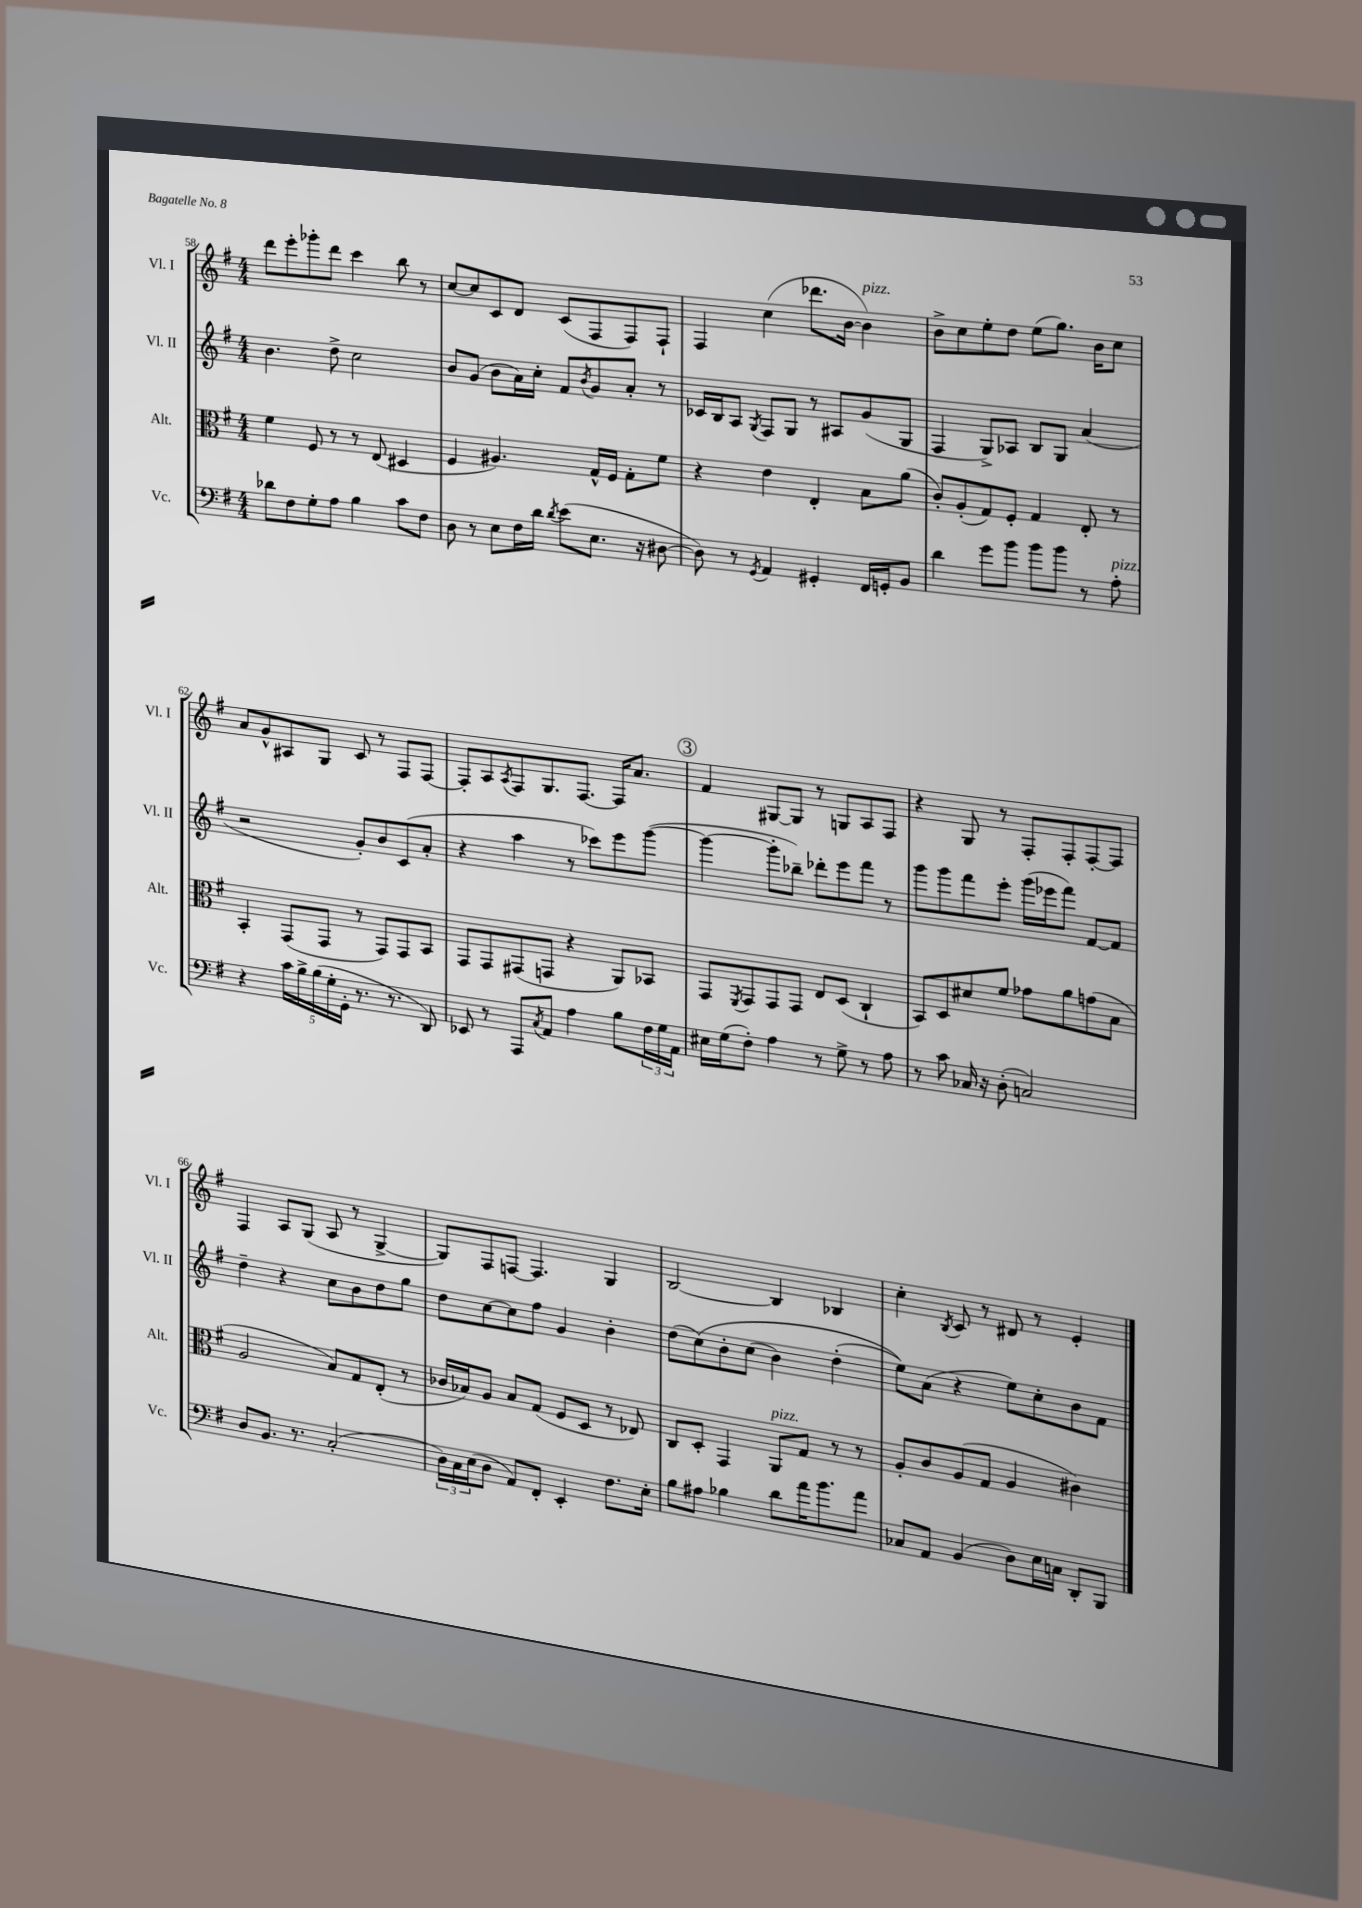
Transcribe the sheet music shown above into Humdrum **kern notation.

**kern	**kern	**kern	**kern
*part4	*part3	*part2	*part1
*staff4	*staff3	*staff2	*staff1
*I"Vc.	*I"Alt.	*I"Vl. II	*I"Vl. I
*I'Vc.	*I'Alt.	*I'Vl. II	*I'Vl. I
*clefF4	*clefC3	*clefG2	*clefG2
*k[f#]	*k[f#]	*k[f#]	*k[f#]
*M4/4	*M4/4	*M4/4	*M4/4
=58	=58	=58	=58
8d-X\L	4f#\	4.b\	8ddd\L
8F#\	.	.	8eee'\
8G'\	8F#/	.	8ggg-X'\
8A\J	8r	8dd^\	8ddd\J
4B\	8r	2cc\	4ccc\
.	(8E/	.	.
8c\L	4D#X/	.	8bb\
8F#\J	.	.	8r
=59	=59	=59	=59
8D\	4F#/	8b/L	[8cc/L
8r	.	(8g/J	8cc/]
8E\L	4.A#X/)	8b\L	8c/
16F#\L	.	16a\L)	8d/J
16d\JJ	.	16cc'\JJ	.
8qd/	.	.	.
(8e\L	.	8f#/L	(8c/L
.	.	8qb/	.
8.E\J	16G^^/LL	8g/	8F#/
.	16F#/JJ	.	.
.	8G'\L	8a'/J	8F#/)
16r	.	.	.
[8D#X\	8f#\J	8r	8F#`/J
=60	=60	=60	=60
8D#\])	4r	16c-X/LL	4F#/
.	.	16B/J	.
8r	.	8A/J	.
8qGG/	.	8qG/	.
4AA/	4e\	8F#/L	(4cc\
.	.	8G/J	.
4GG#X'/	4E'/	8r	8.ddd-X\L
.	.	8A#X/L	.
.	.	.	[16b\Jk
!	!	!	!LO:TX:a:i:t=pizz.
16FF#/LL	8B\L	(8g/	4b\])
16GGn'/J	.	.	.
8BB/J	(8a\J	8G/J	.
=61	=61	=61	=61
4d\	8c'/L)	4F#/	8b^\L
.	(8A'/	.	8cc\
8g\L	8G/)	8G^/L)	8ee'\
8b\J	8F#'/J	8A-X/J	8dd\J
8b\L	4G/	8B/L	(8ee\L
8b\J	.	8G/J	8.gg\J)
8r	8E'/	(4a/	.
.	.	.	16b\KL
!LO:TX:a:i:t=pizz.	!	!	!
8A'\	8r	.	8cc\J
!!LO:LB:g=z
=62	=62	=62	=62
4r	4BB'/	2r	8a/L
.	.	.	8g^^/
20c\LL	(8GG/L	.	8A#X/
20B^\	.	.	.
(20B\	.	.	.
.	8GG/J	.	8G/J
20G'\	.	.	.
20GG'\JJ	.	.	.
8.r	8r	8g'/L)	8c/
.	8GG/L)	8b/	8r
8.r	.	.	.
.	8GG/	(8c/	8F#/L
8DD/)	8BB/J	8a'/J	[8F#/J
=63	=63	=63	=63
8EE-X/	8GG/L	4r	8F#'/L]
8r	8GG/	.	8A/
.	.	.	8qA/
8AAA/L	(8GG#X/	4aa\	8F#/
8qC/	.	.	.
8AA/J	8GGn/J	.	8.G/
4A\	4r	8r	.
.	.	.	[8.F#/J
.	.	8ccc-X\L)	.
8B\L	8AA/L)	8eee\	16F#/KL]
.	.	.	8.a/J
24F#\L	8BB-X/J	([8ggg\J	.
24G\	.	.	.
24AA\JJ	.	.	.
!!LO:REH:place=s1:t=3
=64	=64	=64	=64
16E#X\LL	8GG/L	4ggg\_	4f#/
(16G\J	.	.	.
.	8qFF#/	.	.
8F#'\J)	8GG/	.	.
4A\	8GG/	8ggg'\L]	[8G#X/L
.	8GG/J	8bb-X~\J)	8G#/J]
8r	8E/L	8ddd-X'\L	8r
8G^\	(8D/J	8eee\	8Gn/L
8r	4C`/	8fff#\J	8A/
8A\	.	8r	8F#/J
=65	=65	=65	=65
8r	8BB/L)	8ggg\L	4r
8c\	8D/	8ggg\	.
16C-X/	8d#X/	8fff#\	8G/
16r	.	.	.
(8D'\	8f#/J	8eee'\J	8r
2Cn/)	8g-X\L	(16ggg\LL	8F#'/L
.	.	16eee-X\J	.
.	8a\	8fff#\J)	8F#'/
.	(8gn\	[8f#/L	[8F#'/
.	8B\J	8f#/J]	8F#/J]
!!LO:LB:g=z
=66	=66	=66	=66
8D/L	2A/	4dd~\	4F#/
8.BB/J	.	.	.
.	.	4r	8A/L
8.r	.	.	.
.	.	.	(8G/J
(2C'/	8B/L)	8cc\L	8A/
.	8G/	8b\	8r
.	(8E'/J	8dd\	[4G^/
.	8r	8gg\J	.
=67	=67	=67	=67
24D\LL)	16c-X/LL	8dd\L	8G/L])
24C\	.	.	.
.	16B-X/J)	.	.
(24E\J	.	.	.
8D\J	8A/J	[8cc\	8F#/
8AA/L)	8B-/L	8cc\]	[8Fn/J
8FF#'/J	(8G/J	8ff#\J	4.F/]
4EE'/	8F#/L	4g/	.
.	8D/J	.	.
8.F#\L	8r	4b'\	4G/
.	8E-X/)	.	.
16E'\Jk	.	.	.
=68	=68	=68	=68
8B\L	8C/L	(8dd\L	[2B/
8A#X\J	8D'/J	(8cc\)	.
4B-X\	4GG/	8b'\	.
.	.	(8cc\J	.
!	!LO:TX:a:i:t=pizz.	!	!
8d\L	8AA/L	4b\)	4B/]
16a\K	8G/J	.	.
8.b\	.	.	.
.	8r	(4dd'\	4B-X/
8a\J	8r	.	.
=69	=69	=69	=69
8C-X/L	8A'/L	8ee\L))	4cc'\
8AA/J	8c/	(8a\J	.
.	.	.	8qB/
(4BB/	(8A/	4r	8c/
.	8G/J	.	8r
8D\L)	4A/	8ee\L)	8d#X/
16E\L	.	8cc'\	8r
16Cn\JJ	.	.	.
8DD'/L	4c#X\)	8b\	4e'/
8BBB/J	.	8f#\J	.
==	==	==	==
*-	*-	*-	*-
